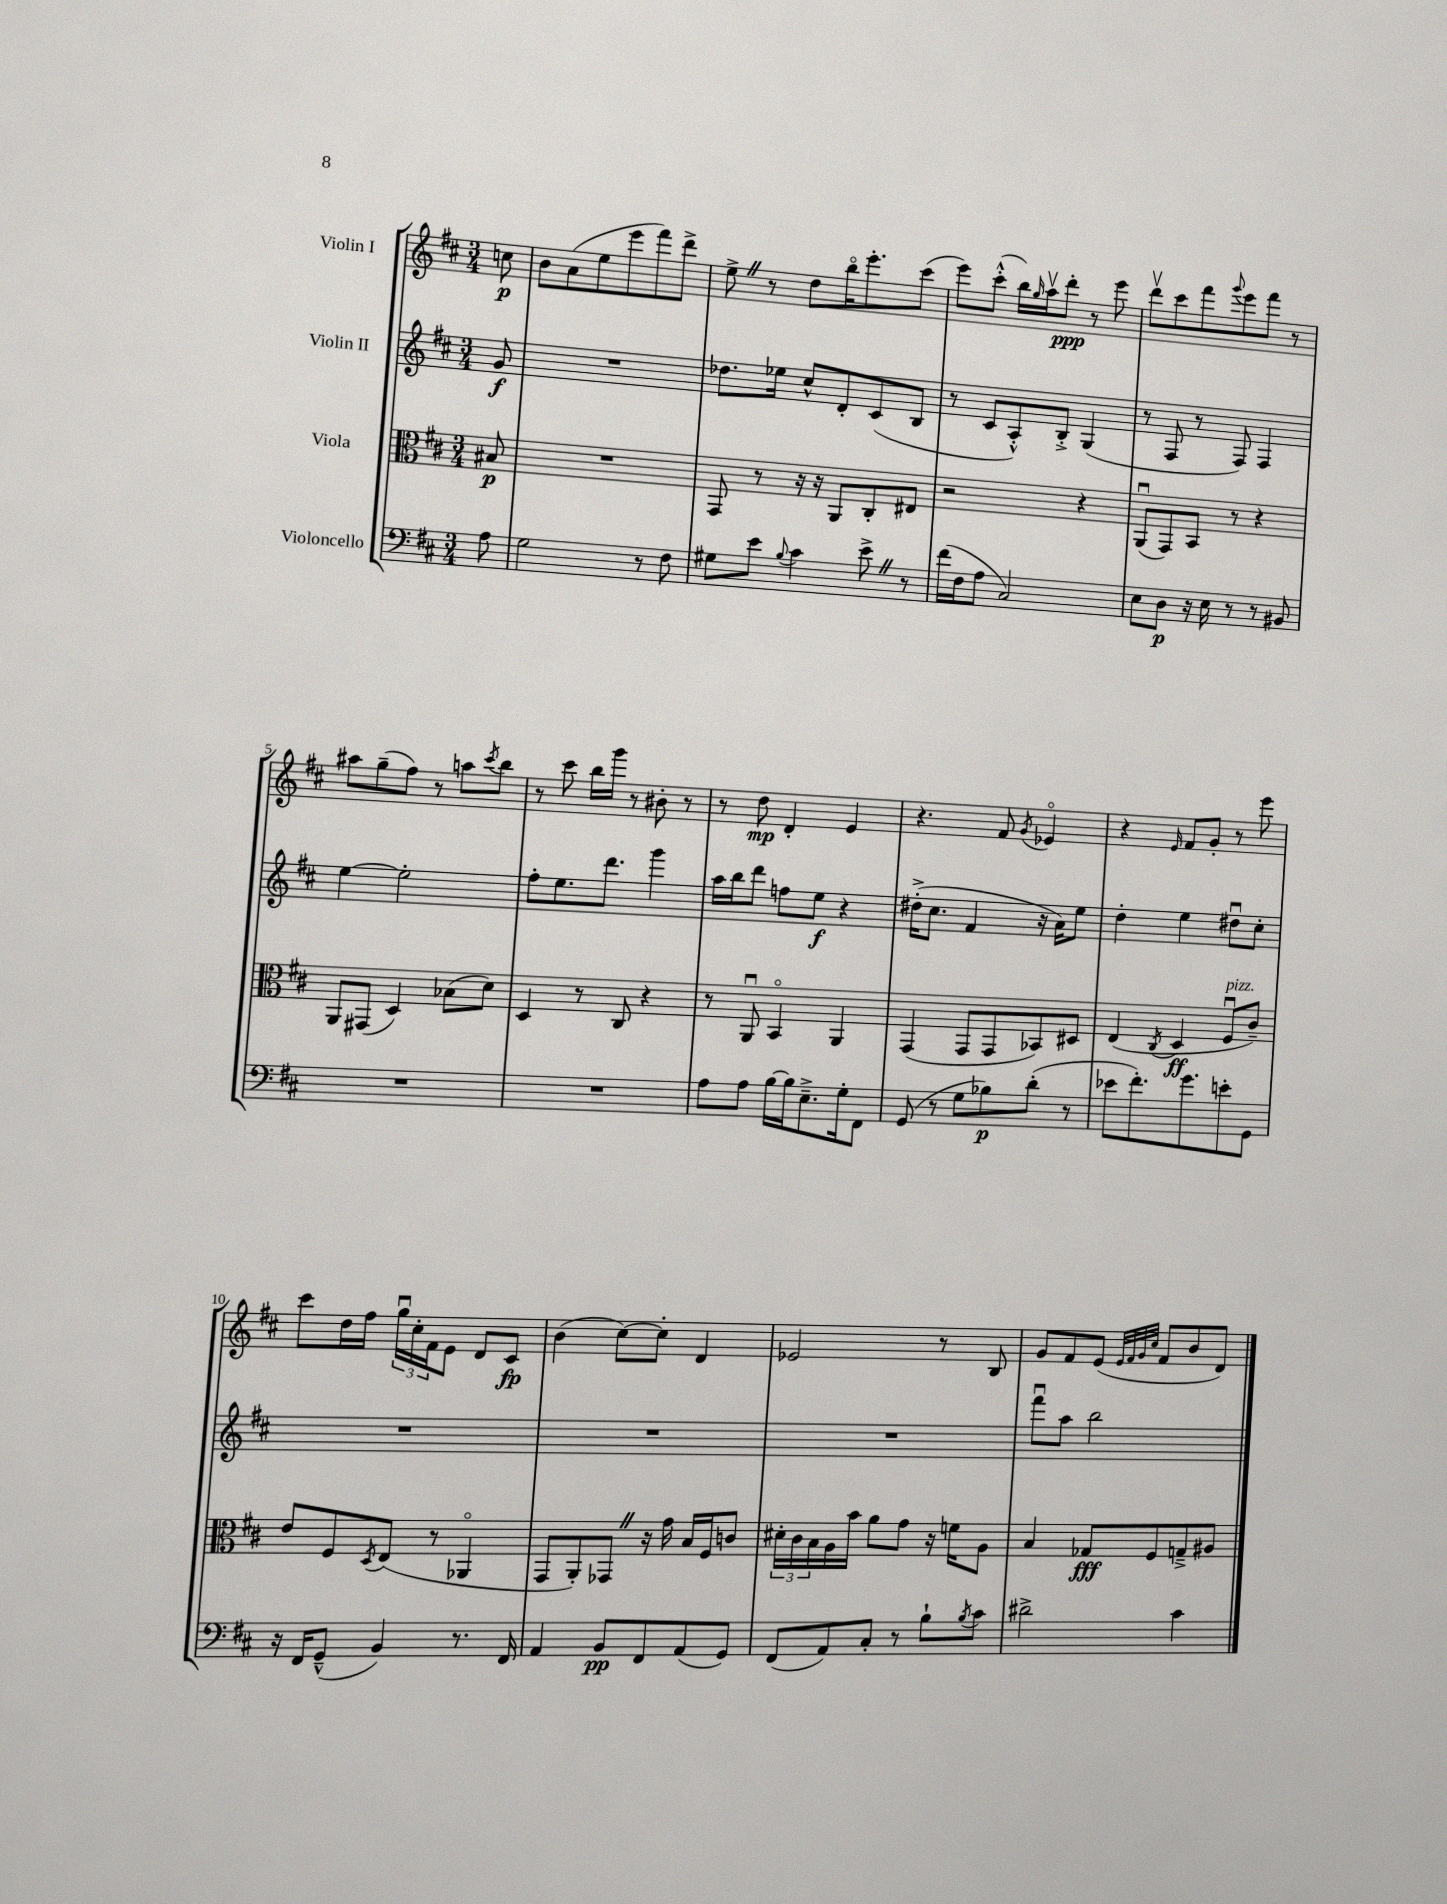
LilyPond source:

<<
\new StaffGroup <<
\new Staff = "s0" \with { instrumentName = "Violin I" } {
    \clef treble \key d \major \numericTimeSignature \time 3/4 \partial 8
    c''8\p |
    b'8 a'8( e''8 e'''8 fis'''8) d'''8-> |
    e''8-> \once \override BreathingSign.text = \markup { \musicglyph "scripts.caesura.straight" } \breathe r8 d''8 b''16\flageolet e'''8.-. cis'''8( |
    e'''8) cis'''8-.-^( b''16) \grace { g''16 } a''16\upbow d'''8-.\ppp r8 e'''8 |
    d'''8\upbow cis'''8 fis'''8 \appoggiatura { g'''8 } e'''8 fis'''8 r8 |
    ais''8 g''8--( fis''8) r8 a''8 \acciaccatura { cis'''8 } b''8 |
    r8 cis'''8 b''16 g'''16 r8 bis'8-. r8 |
    r8 d''8\mp d'4-. e'4 |
    r4. fis'8 \acciaccatura { g'8 } ees'4\flageolet |
    r4 \grace { e'16 } fis'8 g'8-. r8 e'''8 |
    cis'''8 d''16 fis''16 \tuplet 3/2 { g''16\downbow cis''16-. fis'16 } e'8 d'8 cis'8\fp |
    b'4( cis''8~) cis''8-. d'4 |
    ees'2 r8 b8 |
    g'8 fis'8 e'8( \grace { e'32 fis'32 g'32 cis''32 } fis'8 b'8 d'8) \bar "|." |
}
\new Staff = "s1" \with { instrumentName = "Violin II" } {
    \clef treble \key d \major \numericTimeSignature \time 3/4 \partial 8
    g'8\f |
    R2. |
    des''8. ees''16 cis''8-^ d'8-. cis'8( b8 |
    r8 cis'8 a8-.-^) b8-.-> g4( |
    r8 fis8 r8 fis8) fis4 |
    e''4~ e''2-. |
    fis''8-. e''8. d'''8. g'''4 |
    a''16 b''16 d'''8 f''8 e''8\f r4 |
    dis''16-.->( cis''8. fis'4 r16 a'16) e''8 |
    d''4-. e''4 dis''8\downbow cis''8-. |
    R2. |
    R2. |
    R2. |
    fis'''8\downbow a''8 b''2 \bar "|." |
}
\new Staff = "s2" \with { instrumentName = "Viola" } {
    \clef alto \key d \major \numericTimeSignature \time 3/4 \partial 8
    bis8\p |
    R2. |
    g,8 r8 r16 r16 a,8 cis8-. eis8 |
    r2 r4 |
    a,8\downbow( g,8) b,8 r8 r4 |
    a,8 gis,8( d4) bes8( d'8) |
    d4 r8 cis8 r4 |
    r8 a,8\downbow b,4\flageolet a,4 |
    g,4( g,8 g,8 bes,8) dis8 |
    e4( \acciaccatura { cis8 } d4\ff fis8\downbow^\markup { \italic "pizz." } cis'8--) |
    e'8 fis8 \acciaccatura { d8 } e8( r8 aes,4\flageolet |
    g,8 a,8-.) ges,8 \once \override BreathingSign.text = \markup { \musicglyph "scripts.caesura.straight" } \breathe r16 g'16 b16 fis16 c'8 |
    \tuplet 3/2 { dis'16-. cis'16 b16 } a16 b'16 a'8 g'8 r16 f'16 a8 |
    b4 ges8\fff fis8 g8---> ais8 \bar "|." |
}
\new Staff = "s3" \with { instrumentName = "Violoncello" } {
    \clef bass \key d \major \numericTimeSignature \time 3/4 \partial 8
    a8 |
    g2 r8 fis8 |
    gis8 e'8 \appoggiatura { b8 } cis'4 e'8-> \once \override BreathingSign.text = \markup { \musicglyph "scripts.caesura.straight" } \breathe r8 |
    fis'16( fis16 a8 cis2) |
    e8 d8\p r16 e16 r8 r8 bis,8 |
    R2. |
    R2. |
    a8 a8 b16~ b16 e8.---> g16-. fis,8 |
    g,8( r8 g8 bes8\p) d'8-.( r8 |
    ees'8 fis'8.-.) g'8. e'8-. g,8 |
    r16 fis,16 g,8---^( b,4) r8. fis,16 |
    a,4 b,8\pp fis,8 a,8( g,8) |
    fis,8( a,8) cis8-. r8 b8-! \acciaccatura { b8 } cis'8 |
    dis'2-> cis'4 \bar "|." |
}
>>
>>
